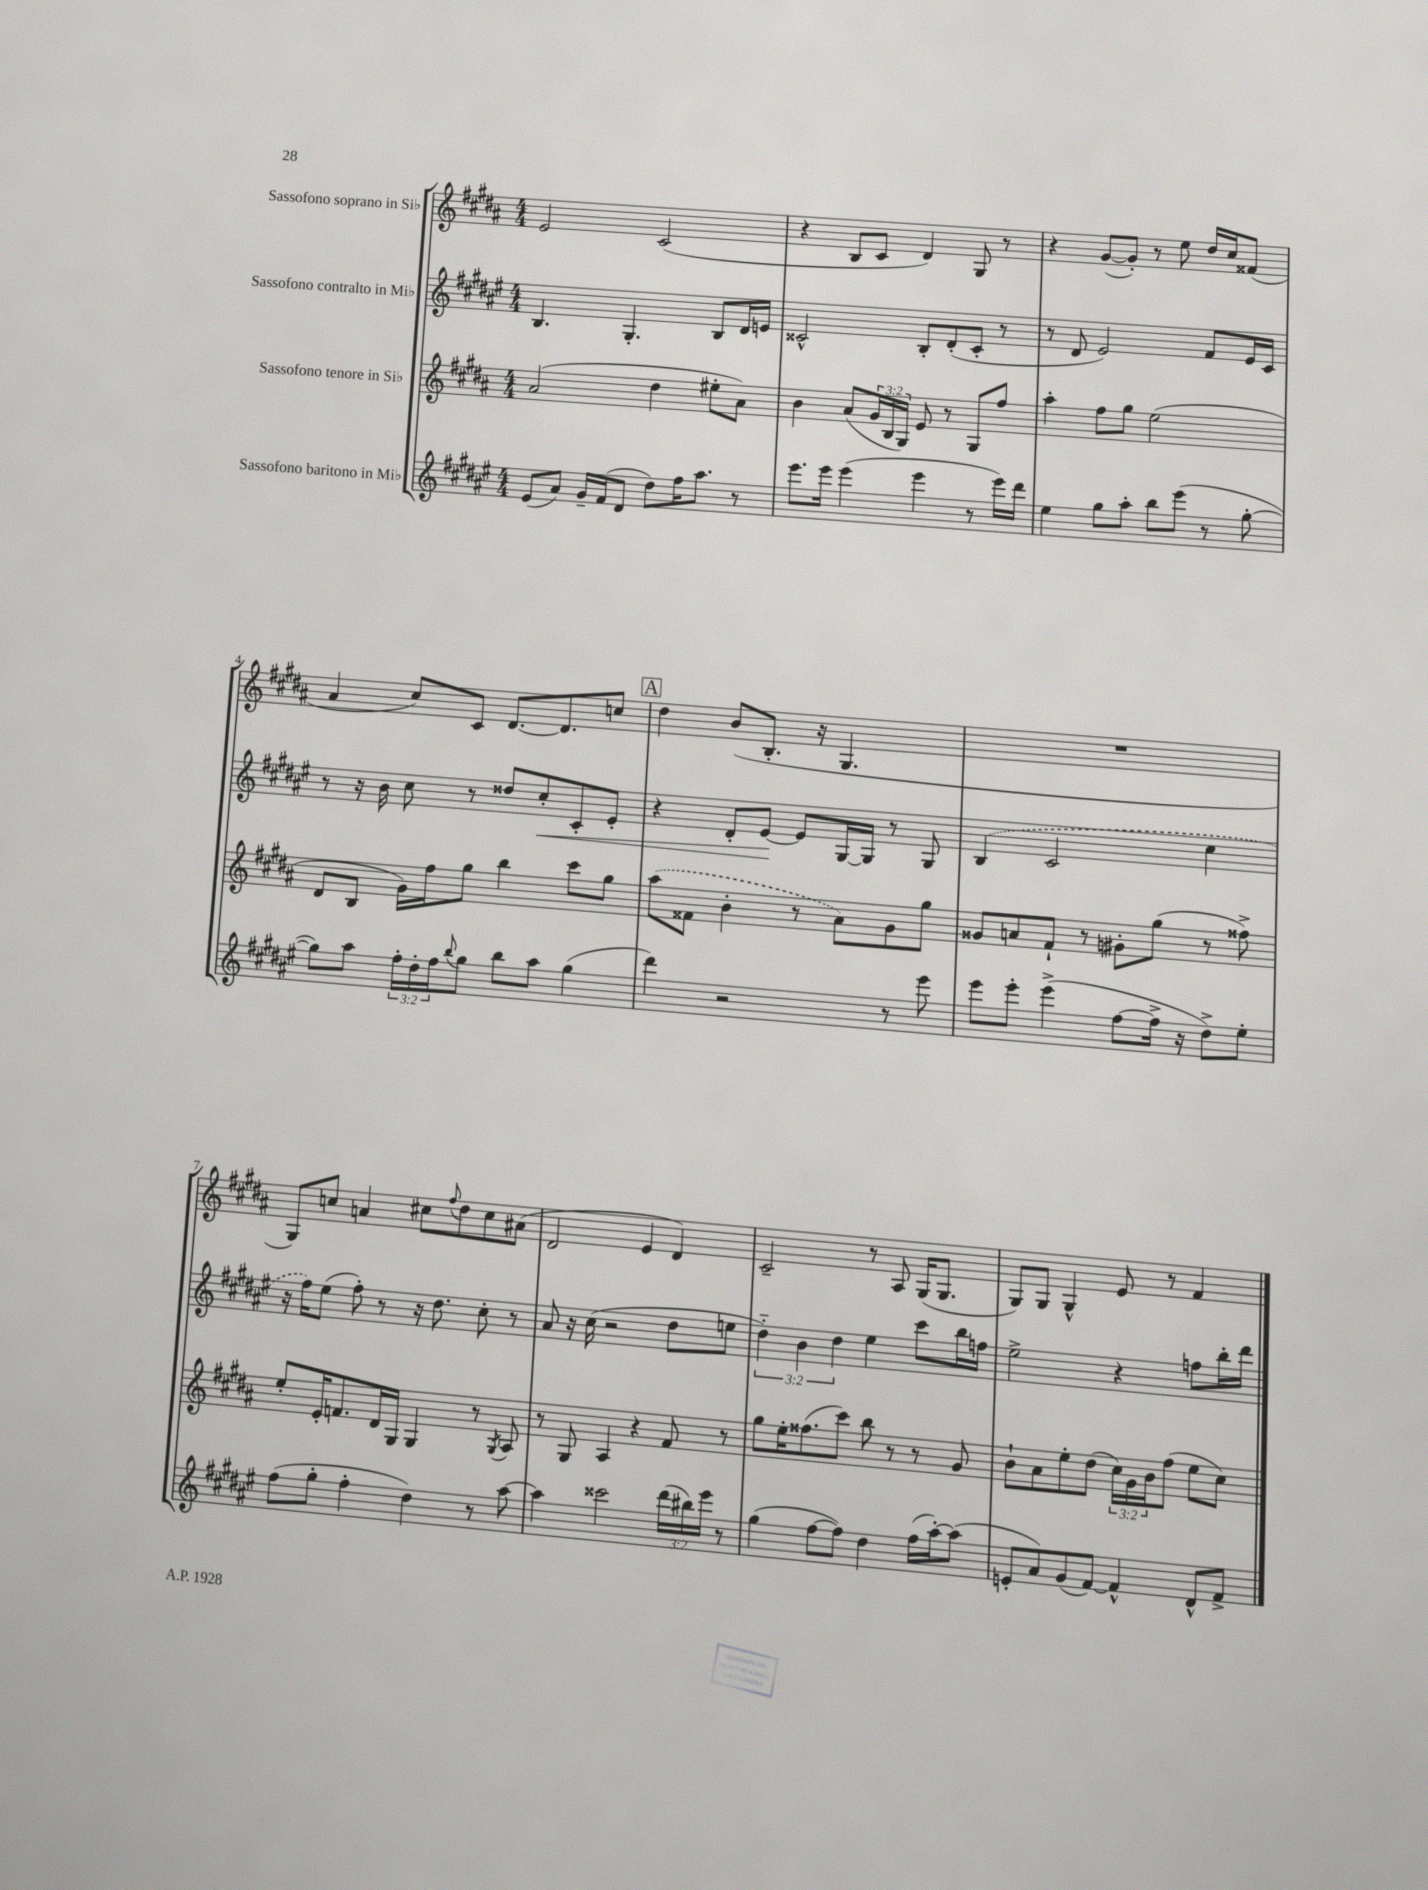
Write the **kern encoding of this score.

**kern	**kern	**kern	**kern
*staff4	*staff3	*staff2	*staff1
*clefG2	*clefG2	*clefG2	*clefG2
*k[f#c#g#d#a#e#]	*k[f#c#g#d#a#]	*k[f#c#g#d#a#e#]	*k[f#c#g#d#a#]
*M4/4	*M4/4	*M4/4	*M4/4
(8e#	(2a#	4.B	2e
8a#)	.	.	.
16g#~	.	.	.
(16f#	.	.	.
8d#	.	4.G#'	.
8dd#)	4dd#	.	(2c#
16ff#	.	.	.
8.aa#	.	.	.
.	8ee#'	8B	.
8r	8a#)	16d#	.
.	.	16e	.
=	=	=	=
8.eee#	4b	2c##^^	4r
16eee#	.	.	.
(4eee#	(8a#	.	8B
.	24g#	.	8c#
.	24B	.	.
.	24G#)	.	.
4eee#	8e	8B'	4d#)
.	8r	(8d#'	.
8r	8G#	8c##'	8G#
16eee#)	8ff#	8r	8r
16ddd#	.	.	.
=	=	=	=
4ee#	4aa#'	8r	4r
.	.	8d#	.
8gg#	8ff#	2e#)	([8g#
8aa#'	8gg#	.	8g#'])
8bb	(2ee	.	8r
(8eee#	.	.	8ee
8r	.	8f#	16dd#
.	.	.	16cc#
[8gg#'	.	16e#	(8f##
.	.	16c#	.
=	=	=	=
8gg#])	8d#	8r	4a#
8aa#	8B	16r	.
.	.	16b	.
24ff#'	16g#)	8cc#	8cc#)
24dd#'	.	.	.
.	16ff#	.	.
24ff#	.	.	.
8qqbb	.	.	.
8gg#	8gg#	8r	8c#
8bb	4bb	8dd##	[8.d#
8aa#	.	8cc#'	.
.	.	.	8.d#]
(4gg#	8ccc#	8c#'	.
.	8gg#	8e#'	8cc
=	=	=	=
4ddd#)	(8aa#	4r	4dd#
.	8f##	.	.
2r	4b'	8d#'	(8b
.	.	[8e#	8.B'
.	8r	8e#]	.
.	.	.	16r
.	8a#)	[16G#	4.G#
.	.	16G#]	.
8r	8g#	8r	.
8eee#	8gg#	8G#	.
=	=	=	=
8eee#	8g##	(4B	1r
8eee#'	8a	.	.
(4eee#^	8f#`	2c#	.
.	8r	.	.
[8ff#	8g#'	.	.
16ff#^]	(8gg#	.	.
16r	.	.	.
8dd#^)	8r	4cc#	.
8ee#'	8ff##^)	.	.
=	=	=	=
(8ff#	8ee'	16r	8G#)
.	.	16ff#)	.
8gg#'	16e'	(8ee#	8cc
.	8.f	.	.
4ff#'	.	8ff#')	4a
.	16d#	8r	.
.	16G#	.	.
4dd#)	4G#	16r	8cc#
.	.	8.dd#	.
.	.	.	8qqff#
.	.	.	8dd#
8r	8r	8cc#'	8cc#
.	8qG#	.	.
[8aa#	8A#	8r	(8a#
=	=	=	=
4aa#]	8r	8a#	2d#
.	8G#	16r	.
.	.	(16cc#	.
2ccc##	4A#	2r	.
.	4r	.	4e
(24ddd#	8f#	8dd#	4d#)
24bb#)	.	.	.
24eee#	.	.	.
8r	8r	8ee	.
=	=	=	=
(4gg#	8gg#	6dd#'~)	2c#~
.	16ee'	.	.
.	.	6b	.
.	(8.ff##	.	.
[8ff#	.	.	.
.	.	6dd#	.
8ff#])	8ccc#)	.	.
4dd#	8bb	4ee#	8r
.	8r	.	8A#
(16ff#	8r	8ccc#	(16G#
[16aa#')	.	.	8.G#
(8aa#]	8g#	16bb	.
.	.	16ff	.
=	=	=	=
8e'	8b`	2ee#^	8G#)
8a#)	8a#	.	8G#
(8g#	8ee'	.	4G#^^
[8f#)	(8dd#	.	.
4f#^^]	24cc#)	4r	8e
.	24g#	.	.
.	24b	.	.
.	(8ff#	.	8r
8d#^^	8ee	8ff	4f#
8f#^	8cc#)	16bb'	.
.	.	16ddd#	.
==	==	==	==
*-	*-	*-	*-
